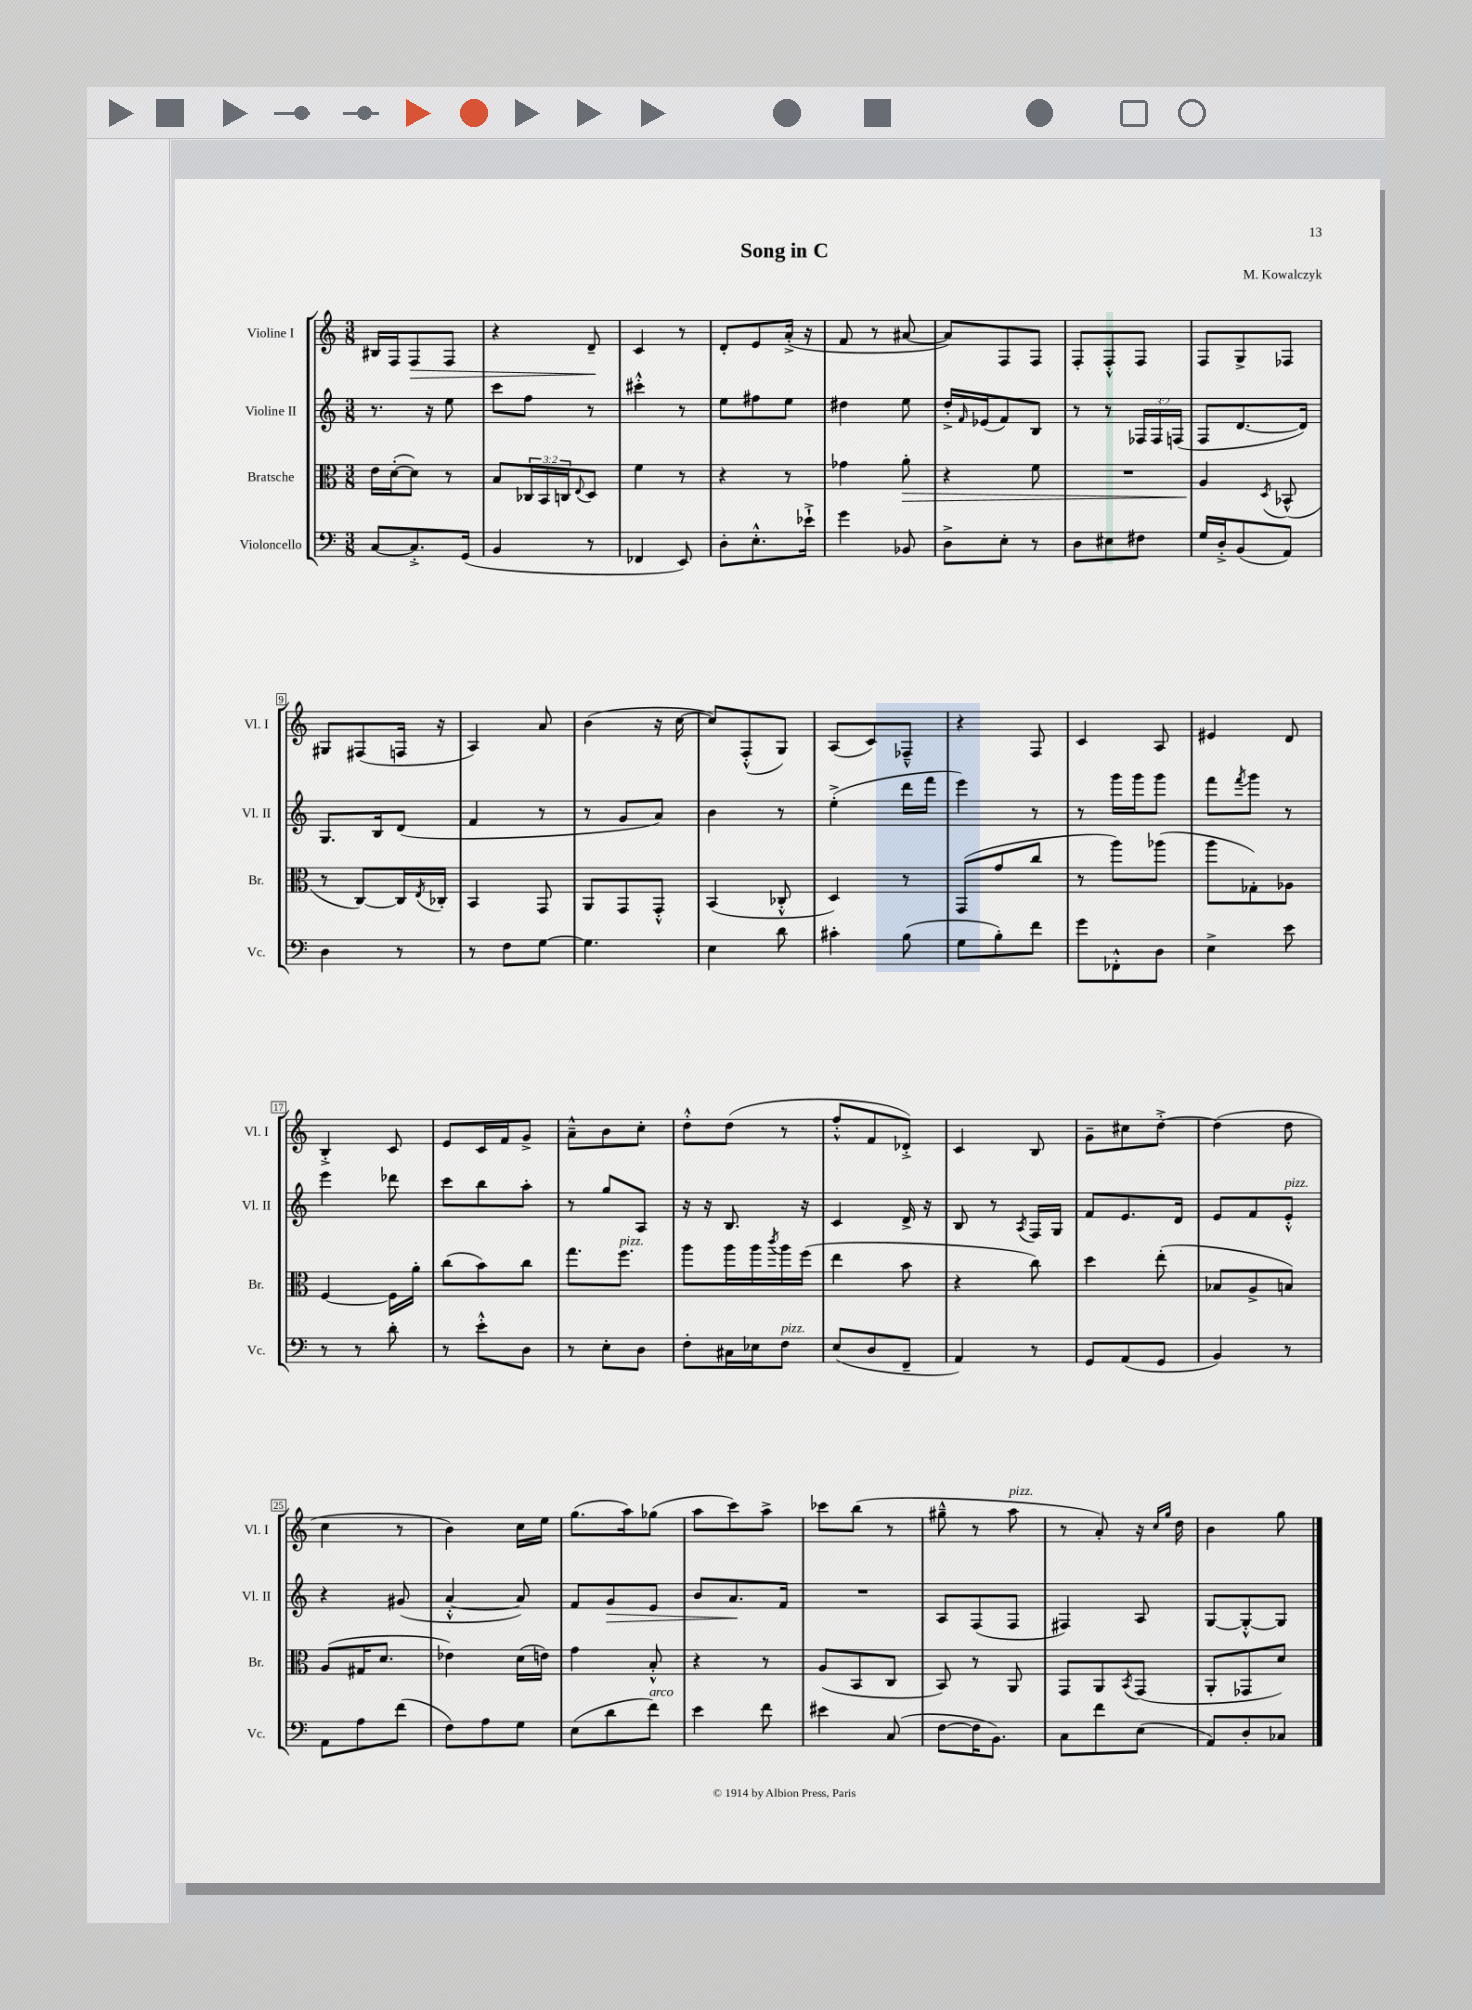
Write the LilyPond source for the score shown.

\header { title = "Song in C" composer = "M. Kowalczyk" }
<<
\new StaffGroup <<
\new Staff = "s0" \with { instrumentName = "Violine I" shortInstrumentName = "Vl. I" } {
    \clef treble \key c \major \numericTimeSignature \time 3/8
    bis16 f16 f8\> f8 |
    r4 d'8--\! |
    c'4 r8 |
    d'8-. e'8 a'16-.->( r16 |
    f'8 r8 ais'8~ |
    ais'8) f8 f8 |
    f8-. f8-.-^ f8 |
    f8 g8-> fes8 |
    gis8 fis8( f16 r16 |
    a4) a'8 |
    b'4( r16 c''16~ |
    c''8) f8-.-^( g8) |
    a8( c'8) fes8---^ |
    r4 f8 |
    c'4 a8 |
    eis'4 d'8 |
    b4-.-> c'8 |
    e'8 c'16 f'16 g'8-> |
    a'8---^ b'8 c''8-. |
    d''8-.-^ d''8( r8 |
    f''8-.-^ f'8 des'8-.->) |
    c'4 b8 |
    g'8-- cis''8 d''8~-.-> |
    d''4( d''8 |
    c''4 r8 |
    b'4) c''16 e''16 |
    g''8.( a''16) ges''8( |
    a''8 c'''8) a''8-> |
    ces'''8 b''8( r8 |
    gis''8---^ r8 a''8^\markup { \italic "pizz." } |
    r8 a'8-.) r16 \grace { c''16 g''16 } d''16 |
    b'4 g''8 \bar "|." |
}
\new Staff = "s1" \with { instrumentName = "Violine II" shortInstrumentName = "Vl. II" } {
    \clef treble \key c \major \numericTimeSignature \time 3/8 \override Staff.TupletNumber.text = #tuplet-number::calc-fraction-text
    r8. r16 e''8 |
    c'''8 f''8 r8 |
    cis'''4-.-^ r8 |
    e''8 fis''8 e''8 |
    dis''4 e''8 |
    d''16-.-> \grace { f'16 } ees'16( f'8) b8 |
    r8 r8 \tuplet 3/2 { fes16 fes16 f16( } |
    f8 d'8.~ d'16) |
    g8. b16 d'8( |
    f'4 r8 |
    r8 g'8 a'8) |
    b'4 r8 |
    e''4-.->( d'''16 f'''16 |
    e'''4) r8 |
    r8 g'''16 g'''16 g'''8 |
    f'''8 \acciaccatura { f'''8 } g'''8 r8 |
    e'''4 des'''8 |
    c'''8 b''8 a''8-. |
    r8 g''8 a8 |
    r16 r16 b8. r16 |
    c'4 d'16-> r16 |
    b8 r8 \acciaccatura { a8 } f16 g16 |
    f'8 e'8. d'16 |
    e'8 f'8 e'8-.-^^\markup { \italic "pizz." } |
    r4 gis'8( |
    a'4~-.-^ a'8) |
    f'8 g'8\> e'8 |
    b'8 a'8.\! f'16 |
    R4. |
    a8 f8( f8 |
    fis4) a8 |
    g8~ g8~-.-^ g8 \bar "|." |
}
\new Staff = "s2" \with { instrumentName = "Bratsche" shortInstrumentName = "Br." } {
    \clef alto \key c \major \numericTimeSignature \time 3/8 \override Staff.TupletNumber.text = #tuplet-number::calc-fraction-text
    e'16 d'16~-.( d'8) r8 |
    b8 \tuplet 3/2 { ces16 b,16 c16 } \appoggiatura { e8 } d8 |
    f'4 r8 |
    r4 r8 |
    ges'4 a'8-.\> |
    r4 f'8 |
    R4. |
    a4\! \acciaccatura { d8 } bes,8-^( |
    r8 c8~) c16 \acciaccatura { e8 } ces16-. |
    b,4 g,8 |
    a,8 g,8 g,8-.-^ |
    b,4( ces8-.-^ |
    d4) r8 |
    g,8( g'8 c''8 |
    r8 a''8) aes''8( |
    a''8 ges8-.) aes8 |
    f4~ f16 a'16-. |
    c''8( b'8) c''8 |
    g''8. f''8.^\markup { \italic "pizz." } |
    a''8 a''16 a''16 \acciaccatura { c'''8 } a''16 f''16( |
    e''4 b'8 |
    r4 c''8) |
    d''4 e''8-.( |
    bes8 a8-> b8) |
    a8( gis16 d'8. |
    ees'4) d'16( e'16) |
    g'4 b8-.-^ |
    r4 r8 |
    a8( b,8 c8 |
    b,8) r8 a,8 |
    g,8 a,8 \acciaccatura { b,8 } g,8( |
    a,8-. ges,8 d'8) \bar "|." |
}
\new Staff = "s3" \with { instrumentName = "Violoncello" shortInstrumentName = "Vc." } {
    \clef bass \key c \major \numericTimeSignature \time 3/8
    c8~ c8.-.-> g,16( |
    b,4 r8 |
    fes,4 e,8) |
    d8-. e8.-.-^ ees'16-!-> |
    g'4 bes,8 |
    d8-> e8-. r8 |
    d8 eis8 fis8 |
    g16 d16-.-> b,8( a,8) |
    d4 r8 |
    r8 f8 g8~ |
    g4. |
    e4 d'8 |
    cis'4-. b8( |
    g8 b8-.) f'8 |
    g'8 fes,8-.-^ d8 |
    e4-> e'8 |
    r8 r8 d'8-. |
    r8 e'8-.-^ d8 |
    r8 e8-. d8 |
    f8-. cis16 ees16 f8^\markup { \italic "pizz." } |
    e8( d8 f,8-- |
    a,4) r8 |
    g,8 a,8( g,8 |
    b,4) r8 |
    a,8 a8 f'8( |
    f8) a8 g8 |
    e8( d'8 f'8^\markup { \italic "arco" }) |
    e'4 f'8 |
    eis'4 c8( |
    f8~ f16 b,8.) |
    c8 f'8 e8( |
    a,8) d8-. ces8 \bar "|." |
}
>>
>>
\layout { \context { \Score \override BarNumber.stencil = #(make-stencil-boxer 0.1 0.3 ly:text-interface::print) } }
